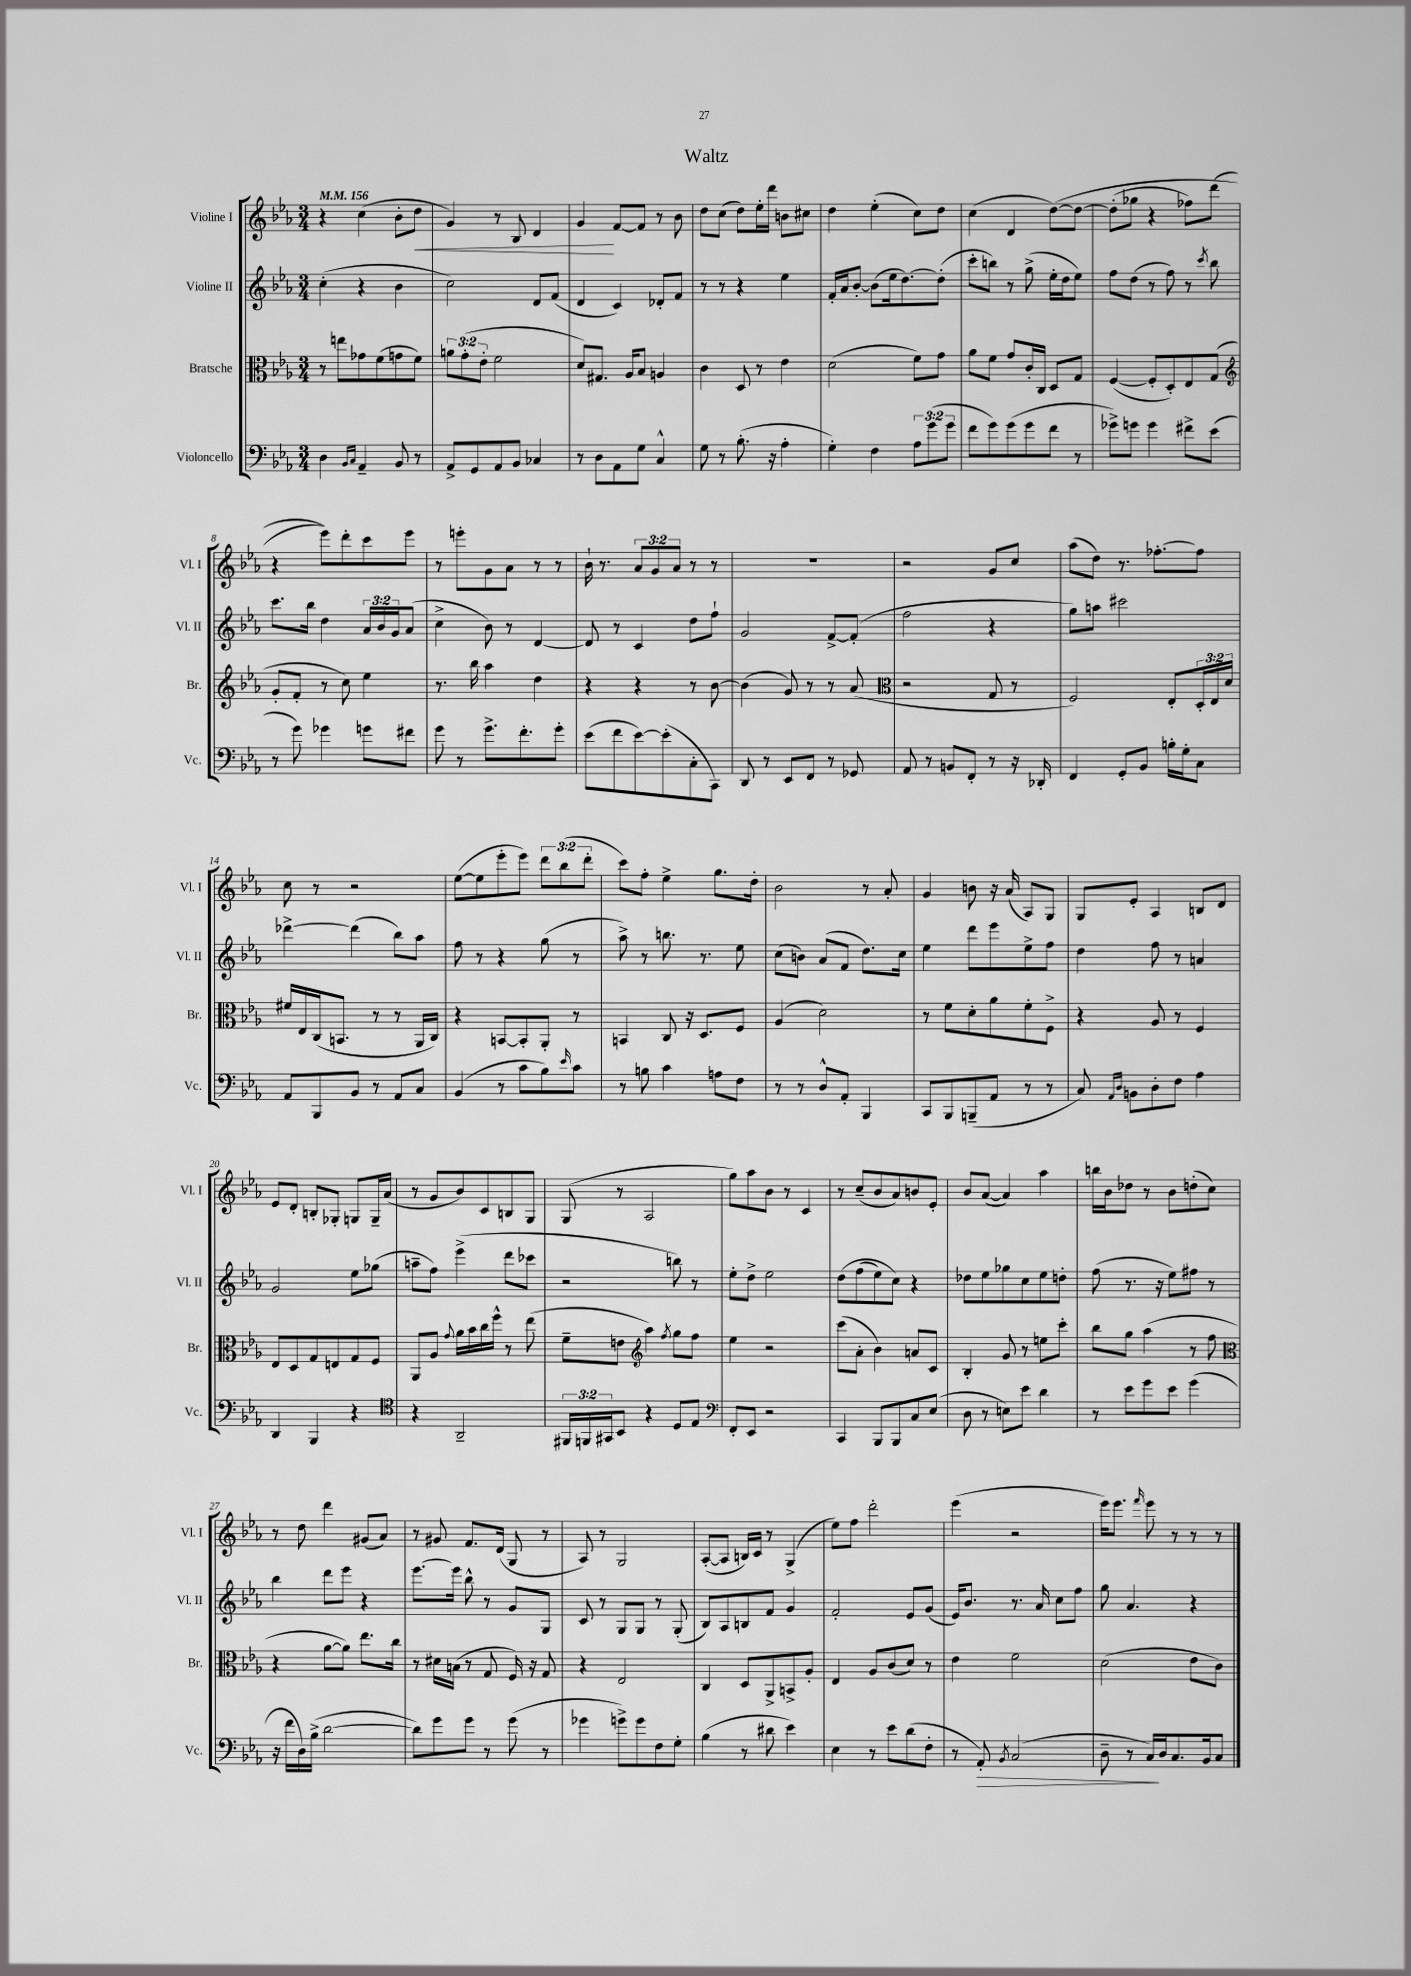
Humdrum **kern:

**kern	**kern	**kern	**kern
*staff4	*staff3	*staff2	*staff1
*clefF4	*clefC3	*clefG2	*clefG2
*k[b-e-a-]	*k[b-e-a-]	*k[b-e-a-]	*k[b-e-a-]
*M3/4	*M3/4	*M3/4	*M3/4
*MM156	*MM156	*MM156	*MM156
4D	8r	(4cc'	4r
.	8ee	.	.
16qqBB-	.	.	.
16qqC	.	.	.
4AA-~	8g-	4r	(4cc
.	(8f	.	.
8BB-	8g	4b-	8b-'
8r	8f)	.	8dd
=	=	=	=
8AA-^	12a	2cc)	4g)
.	(12g'	.	.
8GG	.	.	.
.	12e-'	.	.
8AA-	2f	.	8r
8BB-	.	.	8B-
4C-	.	8d	4d
.	.	(8f	.
=	=	=	=
8r	8d)	4d	4g
8D	8.G#	.	.
8AA-	.	4c)	[8f
.	16A-	.	.
8G	8B-	.	8f]
4C^^	4A	8d-'	8r
.	.	8f	8b-
=	=	=	=
8G	4c	8r	8dd
8r	.	8r	(8cc
(8.B-'	8D	4r	8dd)
.	8r	.	16ee-'
16r	.	.	16ddd
4A-'	4e-	4ee-	8b
.	.	.	8cc#
=	=	=	=
4G')	(2d	16f'	4dd
.	.	16a-	.
.	.	[8b-'	.
4F	.	(8b-]	(4ee-'
.	.	16ee-	.
.	.	[8.dd)	.
12A-	8f)	.	8cc)
(12g	.	.	.
.	8g	(8dd']	8dd
12g	.	.	.
=	=	=	=
8f	8a-	8ccc'	(4cc
8g)	8f	8bb)	.
(8g	8g	8r	4d
8g	16c'	(8gg^	.
.	16C	.	.
8f	8D	16ee-'	&([8dd)
.	.	16dd	.
8r	8G	8ee-)	8dd_
=	=	=	=
8g-^)	([4F	8ff	(8dd']
8g	.	(8dd	8gg-
4g	8F']	8r	4r
.	8D')	8ff)	.
8f#^	8E-	8r	8ff-)
.	.	8qccc	.
(8e-	(8G	8bb-	(8ddd
=	=	=	=
*	*clefG2	*	*
8r	8g'	8.ccc	4r
8g)	8f'	.	.
.	.	16bb-	.
4g-	8r	4dd	8eee-)&)
.	8cc)	.	8ddd'
8g	4ee-	24a-	8ccc
.	.	24b-	.
.	.	24g	.
8f#	.	(8a-	8eee-
=	=	=	=
8g	8.r	4cc^	8r
8r	.	.	8eee'
.	16bb-	.	.
8.g^	4aa-	8b-)	8g
.	.	8r	8a-
8.f'	.	.	.
.	4dd	[4d	8r
8g'	.	.	8r
=	=	=	=
(8e-	4r	8d]	16b-`
.	.	.	8.r
8f	.	8r	.
[8e-)	4r	4c	12a-
.	.	.	12g
(8e-']	.	.	.
.	.	.	12a-
8C'	8r	8dd	8r
8CC)	[8b-	8ff`	8r
=	=	=	=
8DD	(4b-]	2g	2.r
8r	.	.	.
8EE-	8g)	.	.
8FF	8r	.	.
8r	8r	[8f^	.
8GG-	(8a-	(8f']	.
=	=	=	=
*	*clefC3	*	*
8AA-	2r	2ff	2r
8r	.	.	.
8BB	.	.	.
8FF'	.	.	.
8r	8G	4r	8g
16r	8r	.	8cc
16DD-'	.	.	.
=	=	=	=
4FF	2F)	8gg)	(8aa-
.	.	8aa	8dd)
8GG'	.	2ccc#	8.r
8BB-	.	.	.
.	.	.	[8.ff-'
16B'	8E-'	.	.
16G'	.	.	.
8C	24D'	.	8ff-]
.	24E-	.	.
.	24d	.	.
=	=	=	=
8AA-	16f#	[4ddd-^	8cc
.	16E-	.	.
8BBB-	(16C	.	8r
.	8.BB	.	.
8BB-	.	(4ddd-]	2r
8r	8r	.	.
8AA-	8r	8bb-)	.
8C	16AA-	8aa-	.
.	16C)	.	.
=	=	=	=
(4BB-	4r	8ff	([8ee-
.	.	8r	8ee-]
8r	[8BB	4r	8eee-'
8c	8BB']	.	8eee-)
8B-)	8AA-'	(8gg	12ddd
.	.	.	(12bb-
16qqe-	.	.	.
8c	8r	8r	.
.	.	.	12ddd'
=	=	=	=
8r	4BB	8aa-^)	8ccc)
8B	.	8r	8ff'
4c	8C	8.bb	4ee-^
.	16r	.	.
.	8.D	8.r	.
8A	.	.	8.gg
8F	8F	8ee-	.
.	.	.	16dd'
=	=	=	=
8r	(4A-	(8cc	2b-
8r	.	8b)	.
8D^^	2d)	(8a-	.
8AA-'	.	8f	.
4BBB-	.	8.dd)	8r
.	.	.	8a-'
.	.	16cc	.
=	=	=	=
8CC	8r	4ee-	4g
8BBB-	8f	.	.
(8BBB~	8d'	8ddd	8b
8AA-	8a-	8eee-	16r
.	.	.	(16a-
8r	8f'	8ee-^	8A-)
8r	8F^	8ff	8G
=	=	=	=
8C)	4r	4dd	8G
16qqAA-	.	.	.
16qqD	.	.	.
8BB	.	.	8e-'
8D'	8A-	8ff	4A-
8F	8r	8r	.
4A-	4F	4a	8B
.	.	.	8d
=	=	=	=
4DD	8E-	2g	8e-
.	8D	.	8d'
4BBB-	8G	.	8B'
.	8E	.	8G-'
4r	8G	8ee-	8G
.	8F	(8gg-	16G~
.	.	.	(16a-
=	=	=	=
*clefC4	*	*	*
4r	8AA-	8aa~	8r
.	8A-	8ff)	8g
.	8qqg	.	.
2AA-~	16a-	(4eee-^	8b-)
.	16b-	.	.
.	16cc	.	8c
.	16ff^^	.	.
.	8r	8ddd	8B
.	(8ee-	8ccc-	8G
=	=	=	=
24FF#	8f~	2r	(8G
24FF	.	.	.
24GG#	.	.	.
8BB-	8e	.	8r
*	*clefG2	*	*
4r	4aa-)	.	2A-
.	8qff	.	.
8D	8gg	8bb)	.
8E-	8ff	8r	.
=	=	=	=
*clefF4	*	*	*
8FF'	4ee-	8ee-'	8gg)
8EE-	.	8dd^	8aa-
2r	2r	2ee-	8b-
.	.	.	8r
.	.	.	4c
=	=	=	=
4CC	(8ccc	&(8dd	8r
.	8a-'	(8ff	(8cc~
8BBB-	4b-)	8ee-)	8b-
8BBB-	.	8cc&)	8a-)
8C	8a	4r	8b
(8E-	8c	.	8e-'
=	=	=	=
8D	4B-'	8dd-	8b-
8r	.	8ee-	([8a-
8E)	8g	8gg-	4a-])
8e-	8r	8cc	.
4d	8ee	8ee-	4aa-
.	8ccc'	8dd'	.
=	=	=	=
8r	8bb-	(8ff	16bb
.	.	.	16b-
8e-	8gg	8.r	8dd-
8g	(4aa-	.	8r
.	.	16r	.
8e-	.	8ee-)	8b-
(4g	8r	8ff#	(8dd'
.	8ff	8r	8cc)
=	=	=	=
*	*clefC3	*	*
16r	4r	4bb-	8r
16f	.	.	.
16D)	.	.	8dd
(16B-^	.	.	.
[2d	[8a-	8ddd	4ddd
.	8a-])	8eee-	.
.	8.ee-	4r	(8g#
.	.	.	8a-)
.	16cc	.	.
=	=	=	=
8d])	8r	[8.eee-	8r
8g	16d#	.	8g#
.	(16B	16eee-]	.
8g	8r	8bb-^^	8.f
8r	8G	8r	.
.	.	.	(16d
(8g	16F)	8g	8G
.	16r	.	.
8r	8G	8G	8r
=	=	=	=
4g-	4r	8c	8A-)
.	.	8r	8r
8g^)	2E-	8G	2G
8g	.	8G	.
8F	.	8r	.
8G'	.	(8G'	.
=	=	=	=
(4B-	4C	8B-)	([8A-'
.	.	8A-	8A-]
8r	8D	8B	16B)
.	.	.	16c
8d#	8AA-^	8f	8r
4e-)	8BB^	4g	(4G^
.	8A-'	.	.
=	=	=	=
4E-	4E-	2f'	8ee-)
.	.	.	8ff
8r	8A-	.	2ddd'
8e-	(8c	.	.
(8d	8d)	8e-	.
8F'	8r	(8g	.
=	=	=	=
8r	4e-	16e-)	(4eee-
.	.	8.b-	.
8AA-')	.	.	.
8qBB-	.	.	.
(2C	2f	8.r	2r
.	.	16a-	.
.	.	8cc	.
.	.	8ff	.
=	=	=	=
8D~	(2d	8gg	16eee-)
.	.	.	8.eee-
8r	.	4.a-	.
.	.	.	16qqfff
16C)	.	.	8eee-
16D	.	.	.
8.C	.	.	8r
.	8e-	4r	8r
16BB-	.	.	.
8C	8c)	.	8r
==	==	==	==
*-	*-	*-	*-
